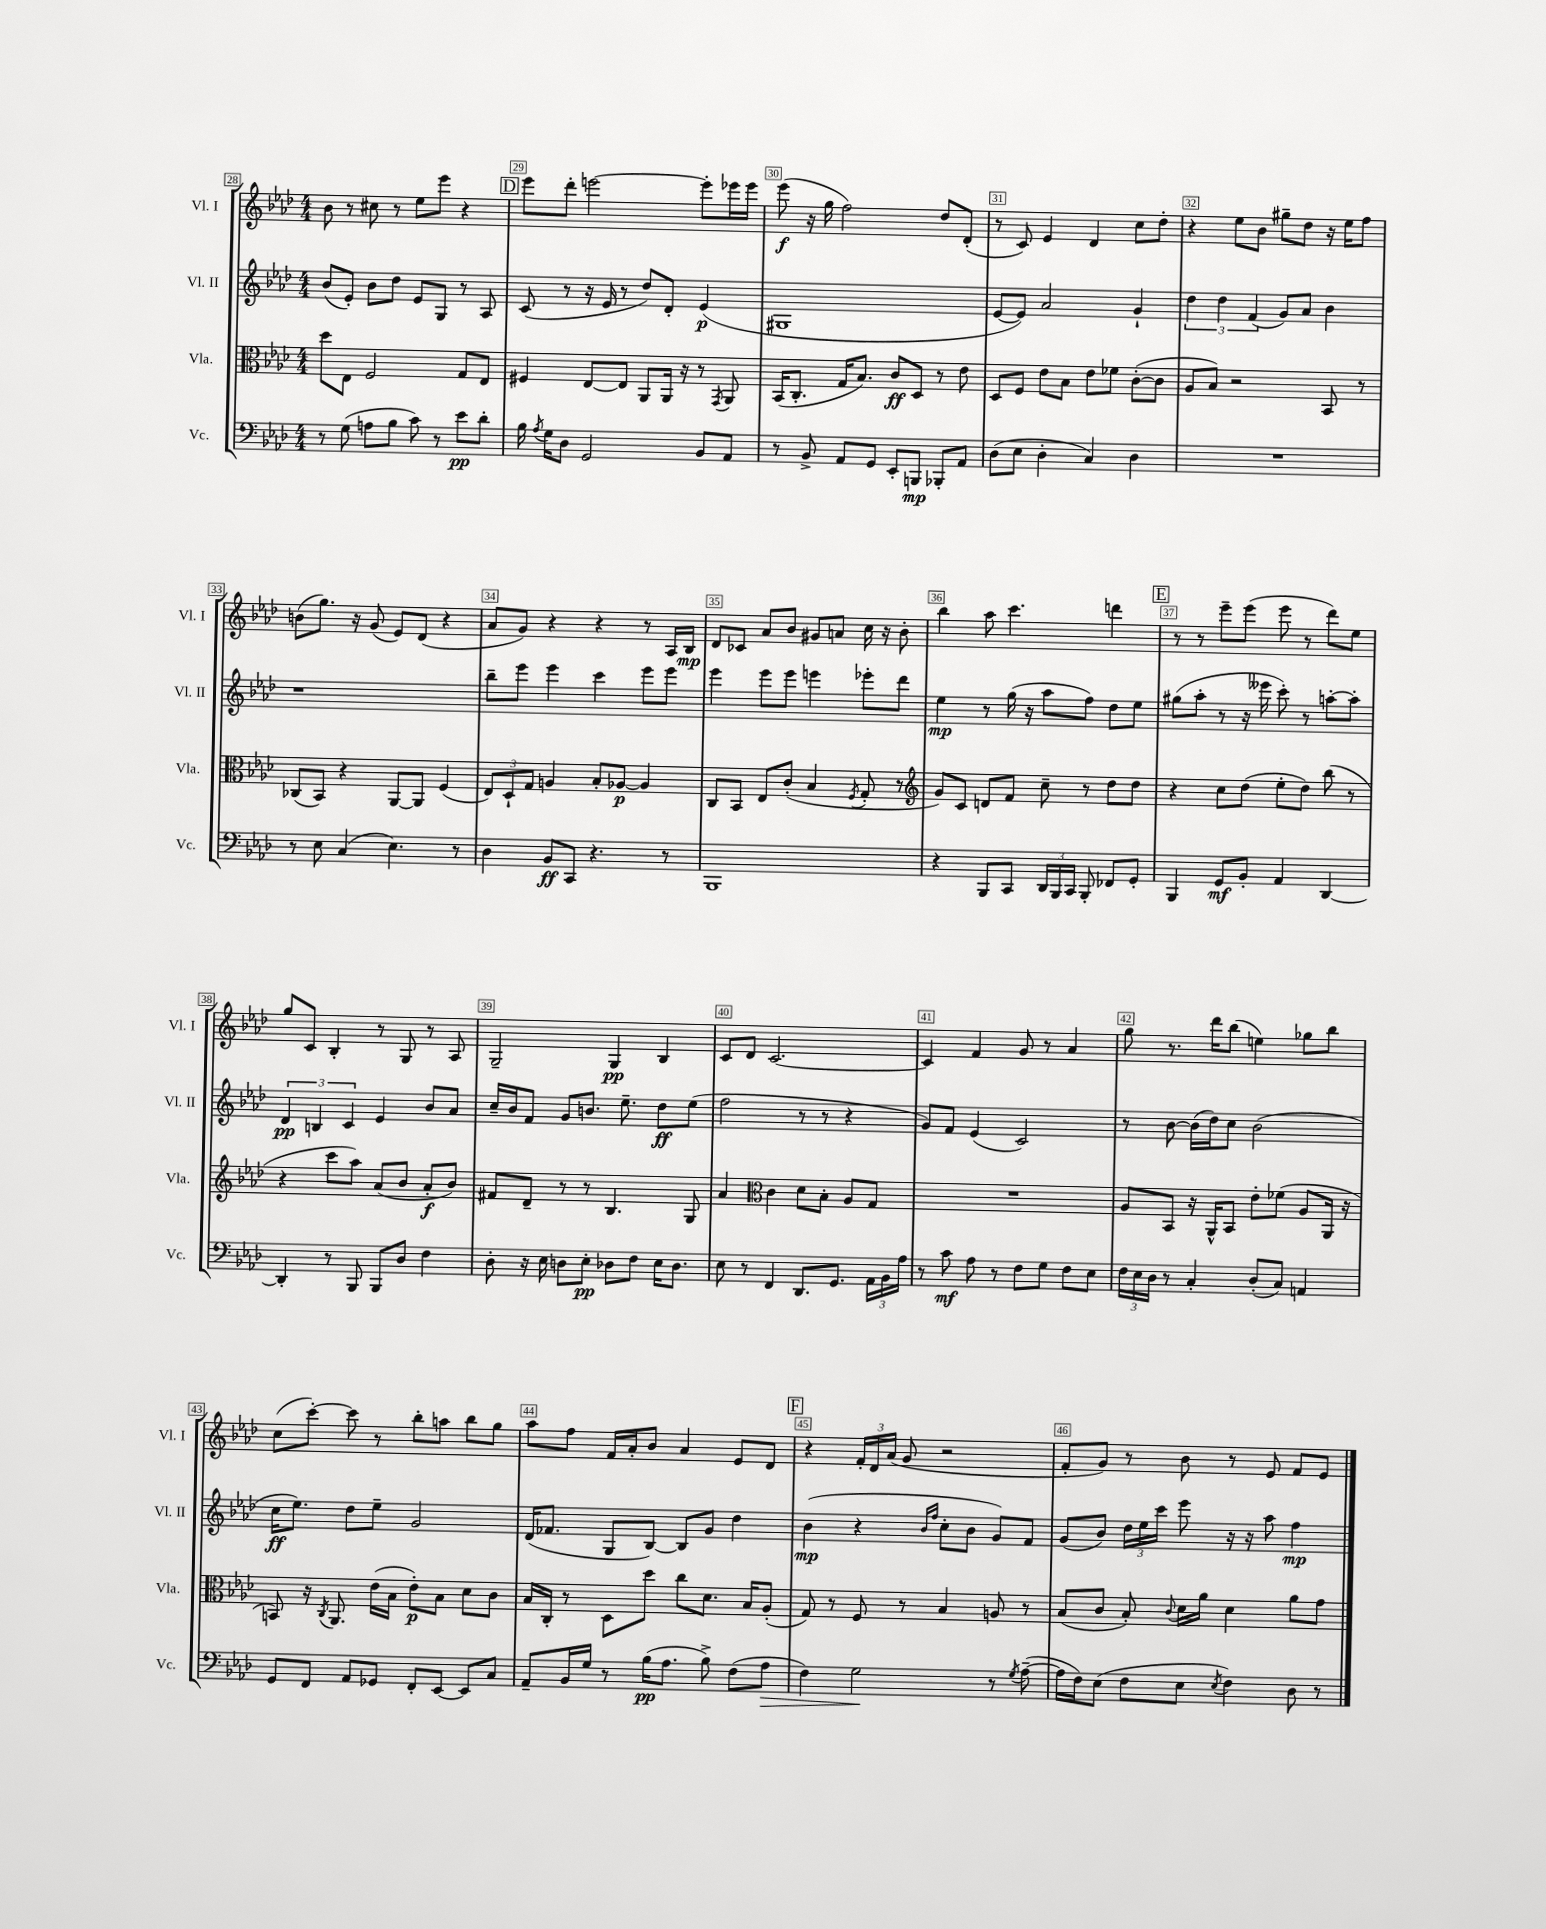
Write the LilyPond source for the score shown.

<<
\new StaffGroup <<
\new Staff = "s0" \with { instrumentName = "Vl. I" shortInstrumentName = "Vl. I" } {
    \clef treble \key aes \major \numericTimeSignature \time 4/4
    \autoBeamOff bes'8 r8 cis''8 r8 ees''8[ ees'''8] r4 |
    \mark \markup { \box "D" } ees'''8[ des'''8]-. e'''2~ e'''8[-. ees'''16 ees'''16] |
    ees'''8\f( r16 g''16 f''2) des''8[ des'8]-.( |
    r8 c'8) ees'4 des'4 c''8[ des''8]-. |
    r4 ees''8[ bes'8] gis''8[-- des''8] r16 ees''16[ f''8] |
    b'8[( g''8.]) r16 g'8( ees'8[) des'8]( r4 |
    aes'8[ g'8]) r4 r4 r8 aes16[ bes16]\mp |
    des'8[ ces'8] aes'8[ bes'8] gis'8[ a'8] c''16 r16 bes'8-. |
    bes''4 aes''8 c'''4. d'''4 |
    \mark \markup { \box "E" } r8 r8 ees'''8[-- ees'''8]( ees'''8 r8 des'''8[) ees''8] |
    g''8[ c'8] bes4-. r8 g8 r8 aes8 |
    g2-- g4\pp bes4 |
    c'8[ des'8] c'2.~ |
    c'4 f'4 g'8 r8 aes'4 |
    g''8 r8. des'''16[ bes''8]( e''4) ges''8[ bes''8] |
    c''8[( c'''8]~-.) c'''8 r8 bes''8[-. a''8] bes''8[ g''8] |
    aes''8[ f''8] f'16[ aes'16-. bes'8] aes'4 ees'8[ des'8] |
    \mark \markup { \box "F" } r4 \tuplet 3/2 { f'16[-. des'16 aes'16]( } g'8 r2 |
    f'8[-. g'8]) r8 bes'8 r8 ees'8 f'8[ ees'8] \bar "|." |
}
\new Staff = "s1" \with { instrumentName = "Vl. II" shortInstrumentName = "Vl. II" } {
    \clef treble \key aes \major \numericTimeSignature \time 4/4
    \autoBeamOff bes'8[( ees'8]-.) bes'8[ des''8] ees'8[ g8] r8 aes8 |
    \mark \markup { \box "D" } c'8( r8 r16 ees'16 r8 des''8[) des'8]-. ees'4\p( |
    gis1 |
    ees'8[~ ees'8]) aes'2 g'4-! |
    \tuplet 3/2 { des''4 des''4 f'4( } g'8[) aes'8] bes'4 |
    r1 |
    bes''8[-- ees'''8] ees'''4 c'''4 ees'''8[ ees'''8] |
    ees'''4 ees'''8[ ees'''8] e'''4 ees'''8[-. des'''8] |
    ees''4\mp r8 g''16( r16 aes''8[ f''8]) des''8[ ees''8] |
    \mark \markup { \box "E" } gis''8[( aes''8]-. r8 r16 eeses'''16 c'''8-.) r8 a''8[~-. a''8]-. |
    \tuplet 3/2 { des'4\pp b4 c'4 } ees'4 bes'8[ aes'8] |
    c''16[-- bes'16 f'8] g'8[ b'8.] ees''8.-- des''8[\ff ees''8]( |
    f''2 r8 r8 r4 |
    g'8[) f'8] ees'4( c'2) |
    r8 bes'8~ bes'16[( des''16) c''8] bes'2( |
    c''16[\ff ees''8.]) des''8[ ees''8]-- g'2 |
    des'16[( fes'8.] g8[ bes8]~) bes8[ g'8] des''4 |
    \mark \markup { \box "F" } bes'4\mp( r4 \grace { bes'16[ f''16] } c''8[-. bes'8] g'8[) f'8] |
    g'8[( bes'8]) \tuplet 3/2 { des''16[ ees''16 c'''16] } ees'''8 r16 r16 aes''8 f''4\mp \bar "|." |
}
\new Staff = "s2" \with { instrumentName = "Vla." shortInstrumentName = "Vla." } {
    \clef alto \key aes \major \numericTimeSignature \time 4/4
    \autoBeamOff des''8[ ees8] f2 g8[ ees8] |
    \mark \markup { \box "D" } fis4 ees8[~ ees8] aes,8[ aes,16] r16 r8 \acciaccatura { g,8 } aes,8 |
    bes,16[( c8.]-. g16[ bes8.]) c'8[\ff des8] r8 ees'8 |
    des8[ f8] ees'8[ bes8] ees'8[ fes'8] c'8[~-.( c'8] |
    aes8[ bes8]) r2 bes,8 r8 |
    ces8[( bes,8]) r4 aes,8[~ aes,8] f4( |
    \tuplet 3/2 { ees8[) des8-! g8] } a4 bes8[-. aes8]~\p aes4 |
    c8[ bes,8] ees8[ c'8]-.( bes4 \acciaccatura { f8 } g8-. r8 |
    \clef treble g'8[) c'8] d'8[ f'8] c''8-- r8 des''8[ des''8] |
    \mark \markup { \box "E" } r4 c''8[ des''8]( ees''8[-. des''8]) bes''8( r8 |
    r4 c'''8[ aes''8]) aes'8[( bes'8] aes'8[-.\f bes'8]) |
    fis'8[ des'8]-- r8 r8 bes4. g8 |
    aes'4 \clef alto c'4 des'8[ bes8]-. aes8[ g8] |
    R1 |
    aes8[ bes,8] r16 aes,16[-^ bes,8] ees'8[-. fes'8]( aes8[ aes,16] r16 |
    b,8) r16 \acciaccatura { c8 } aes,8. ees'16[( bes16] ees'8[-.\p) bes8] des'8[ c'8] |
    bes16[ c16]-. r8 des8[ des''8] c''8[ des'8.] bes16[ aes8]-.( |
    \mark \markup { \box "F" } g8) r8 f8 r8 bes4 a8 r8 |
    bes8[( c'8] bes8-.) \appoggiatura { c'8 } des'16[ aes'16] des'4 aes'8[ g'8] \bar "|." |
}
\new Staff = "s3" \with { instrumentName = "Vc." shortInstrumentName = "Vc." } {
    \clef bass \key aes \major \numericTimeSignature \time 4/4
    \autoBeamOff r8 g8( a8[ bes8] c'8) r8 ees'8[\pp des'8]-. |
    \mark \markup { \box "D" } bes16 \acciaccatura { aes8 } g16[ des8] g,2 bes,8[ aes,8] |
    r8 bes,8-> aes,8[ g,8] ees,8[-. b,,8]\mp bes,,8[-. aes,8] |
    des8[( ees8] des4-. c4) des4 |
    R1 |
    r8 ees8 c4( ees4.) r8 |
    des4 bes,8[\ff c,8] r4. r8 |
    bes,,1 |
    r4 bes,,8[ c,8] \tuplet 3/2 { des,16[ bes,,16 c,16] } bes,,8-. fes,8[ g,8]-. |
    \mark \markup { \box "E" } bes,,4 g,8[\mf bes,8]-. aes,4 des,4~ |
    des,4-. r8 bes,,8 bes,,8[ des8] f4 |
    des8-. r16 ees16 d8[ ees8]-.\pp des8[ f8] ees16[ des8.] |
    ees8 r8 f,4 des,8.[ g,8.] \tuplet 3/2 { aes,16[ bes,16 aes16] } |
    r8 c'8\mf aes8 r8 f8[ g8] f8[ ees8] |
    \tuplet 3/2 { f16[ ees16 des16] } r8 c4-. des8[-.( c8]) a,4 |
    g,8[ f,8] aes,8[ ges,8] f,8[-. ees,8]~ ees,8[ c8] |
    aes,8[-- bes,16 g16] r8 bes16[\pp( aes8.] bes8->) f8[( aes8]\> |
    \mark \markup { \box "F" } f4) g2\! r8 \acciaccatura { g8 } aes8~--( |
    aes16[ f16) ees8]( f8[ ees8] \acciaccatura { ees8 } f4) des8 r8 \bar "|." |
}
>>
>>
\layout { \context { \Score currentBarNumber = #28 \override BarNumber.break-visibility = ##(#f #t #t) barNumberVisibility = #all-bar-numbers-visible \override BarNumber.stencil = #(make-stencil-boxer 0.1 0.3 ly:text-interface::print) } }
